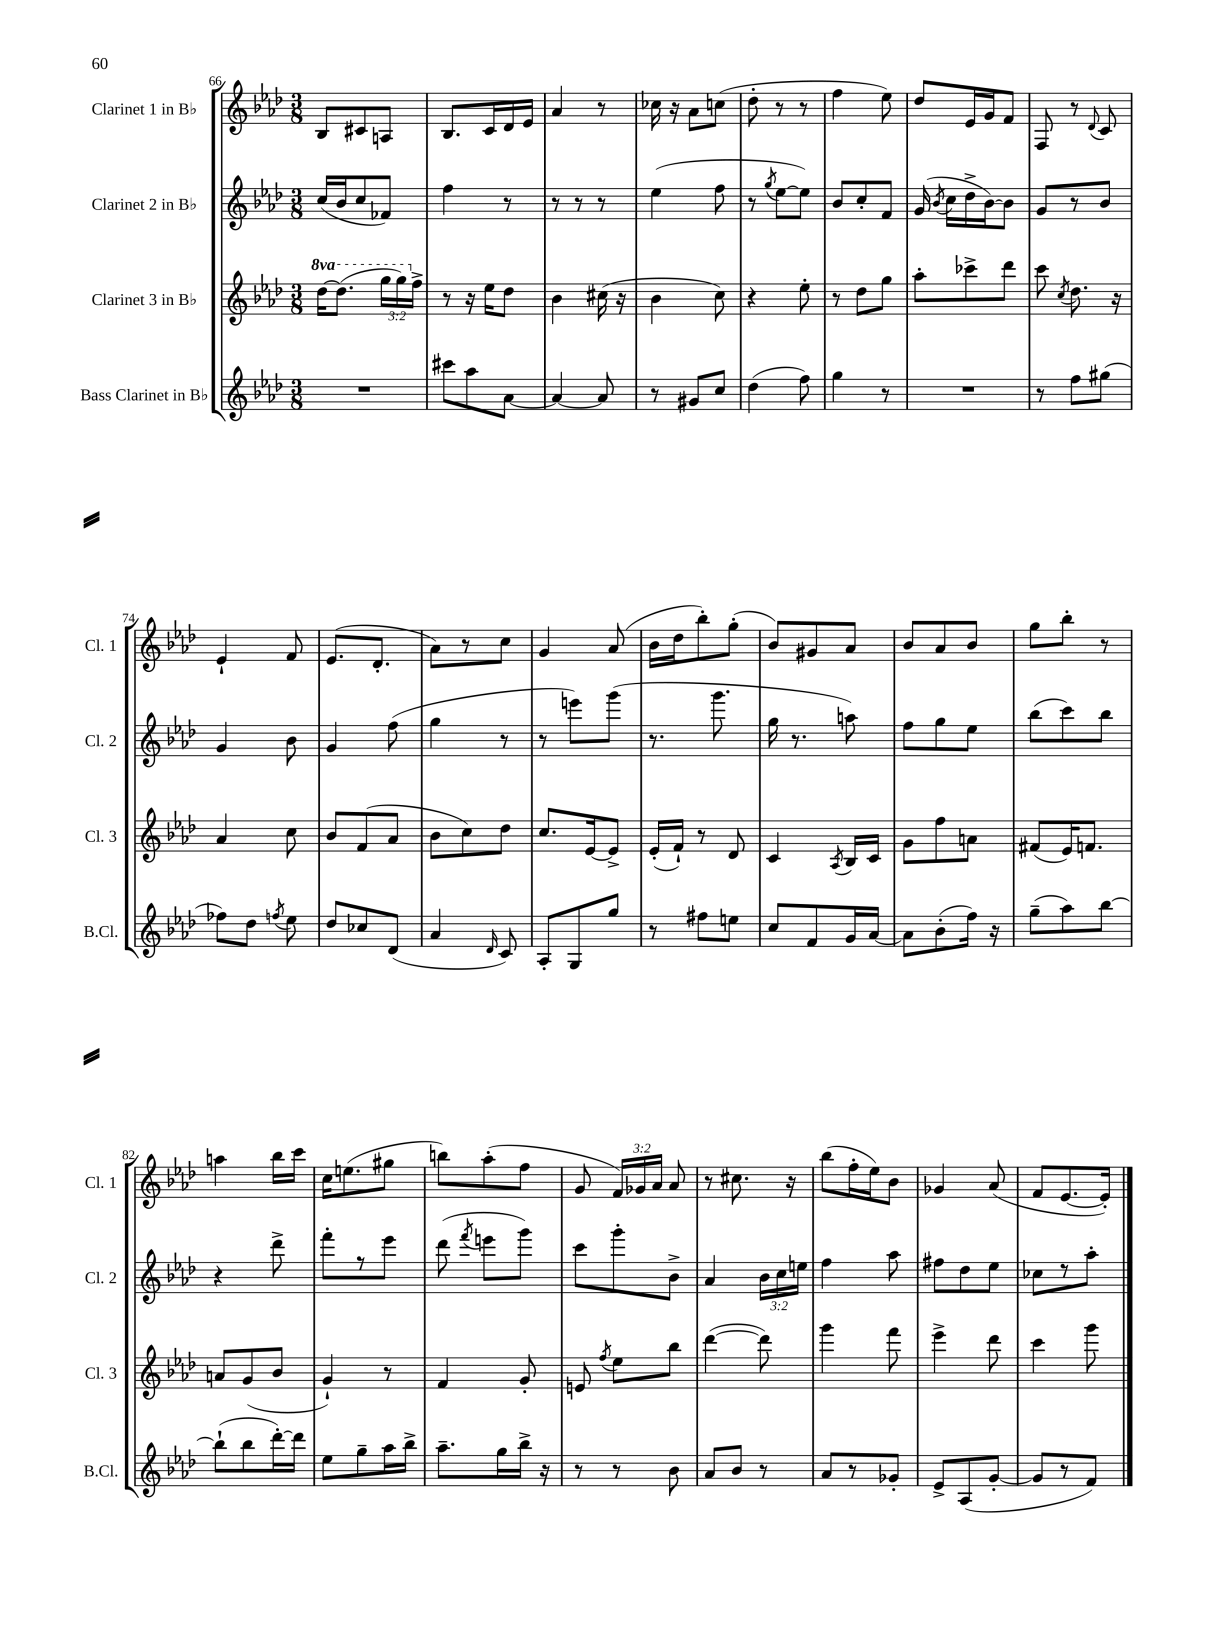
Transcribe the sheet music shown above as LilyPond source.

<<
\new StaffGroup <<
\new Staff = "s0" \with { instrumentName = "Clarinet 1 in Bb" shortInstrumentName = "Cl. 1" } {
    \clef treble \key aes \major \numericTimeSignature \time 3/8 \override Staff.TupletNumber.text = #tuplet-number::calc-fraction-text
    \autoBeamOff bes8[ cis'8 a8] |
    bes8.[ c'16 des'16 ees'16] |
    aes'4 r8 |
    ces''16 r16 aes'8[ c''8]( |
    des''8-. r8 r8 |
    f''4 ees''8) |
    des''8[ ees'16 g'16 f'8] |
    f8 r8 \appoggiatura { des'8 } c'8 |
    ees'4-! f'8 |
    ees'8.[( des'8.]-. |
    aes'8[) r8 c''8] |
    g'4 aes'8( |
    bes'16[ des''16 bes''8-.) g''8]-.( |
    bes'8[) gis'8 aes'8] |
    bes'8[ aes'8 bes'8] |
    g''8[ bes''8]-. r8 |
    a''4 bes''16[ c'''16] |
    c''16[ e''8.( gis''8] |
    b''8[) aes''8-.( f''8] |
    g'8 \tuplet 3/2 { f'16[) ges'16 aes'16] } aes'8 |
    r8 cis''8. r16 |
    bes''8[( f''16-. ees''16) bes'8] |
    ges'4 aes'8( |
    f'8[ ees'8.~ ees'16]-.) \bar "|." |
}
\new Staff = "s1" \with { instrumentName = "Clarinet 2 in Bb" shortInstrumentName = "Cl. 2" } {
    \clef treble \key aes \major \numericTimeSignature \time 3/8 \override Staff.TupletNumber.text = #tuplet-number::calc-fraction-text
    \autoBeamOff c''16[( bes'16 c''8 fes'8]) |
    f''4 r8 |
    r8 r8 r8 |
    ees''4( f''8 |
    r8 \acciaccatura { g''8 } ees''8[~ ees''8]) |
    bes'8[ c''8-. f'8] |
    g'16( \acciaccatura { bes'8 } c''16[ des''16-> bes'16~) bes'8] |
    g'8[ r8 bes'8] |
    g'4 bes'8 |
    g'4 f''8( |
    g''4 r8 |
    r8 e'''8[) g'''8]( |
    r8. g'''8. |
    g''16 r8. a''8) |
    f''8[ g''8 ees''8] |
    bes''8[( c'''8) bes''8] |
    r4 des'''8-> |
    f'''8[-. r8 ees'''8] |
    des'''8( \acciaccatura { f'''8 } e'''8[ g'''8]) |
    c'''8[ g'''8-. bes'8]-> |
    aes'4 \tuplet 3/2 { bes'16[ c''16 e''16] } |
    f''4 aes''8 |
    fis''8[ des''8 ees''8] |
    ces''8[ r8 aes''8]-. \bar "|." |
}
\new Staff = "s2" \with { instrumentName = "Clarinet 3 in Bb" shortInstrumentName = "Cl. 3" } {
    \clef treble \key aes \major \numericTimeSignature \time 3/8 \override Staff.TupletNumber.text = #tuplet-number::calc-fraction-text \set Staff.ottavationMarkups = #ottavation-simple-ordinals
    \autoBeamOff \ottava #1 des'''16[~ des'''8.]( \tuplet 3/2 { g'''16[ g'''16) \ottava #0 f''16]-> } |
    r8 r16 ees''16[ des''8] |
    bes'4 cis''16( r16 |
    bes'4 c''8) |
    r4 ees''8-. |
    r8 des''8[ g''8] |
    aes''8[-. ces'''8-> des'''8] |
    c'''8 \acciaccatura { c''8 } des''8. r16 |
    aes'4 c''8 |
    bes'8[ f'8( aes'8] |
    bes'8[ c''8) des''8] |
    c''8.[ ees'16~ ees'8]-> |
    ees'16[-.( f'16]-!) r8 des'8 |
    c'4 \acciaccatura { aes8 } bes16[ c'16] |
    g'8[ f''8 a'8] |
    fis'8[( ees'16) f'8.] |
    a'8[ g'8( bes'8] |
    g'4-!) r8 |
    f'4 g'8-. |
    e'8 \acciaccatura { f''8 } ees''8[ bes''8] |
    des'''4~( des'''8) |
    g'''4 f'''8 |
    ees'''4-> des'''8 |
    c'''4 g'''8 \bar "|." |
}
\new Staff = "s3" \with { instrumentName = "Bass Clarinet in Bb" shortInstrumentName = "B.Cl." } {
    \clef treble \key aes \major \numericTimeSignature \time 3/8
    \autoBeamOff R4. |
    cis'''8[ aes''8 aes'8]~ |
    aes'4~ aes'8 |
    r8 gis'8[ c''8] |
    des''4( f''8) |
    g''4 r8 |
    R4. |
    r8 f''8[ gis''8]( |
    fes''8[) des''8] \acciaccatura { f''8 } ees''8 |
    des''8[ ces''8 des'8]( |
    aes'4 \grace { des'16 } c'8) |
    aes8[-. g8 g''8] |
    r8 fis''8[ e''8] |
    c''8[ f'8 g'16 aes'16]~ |
    aes'8[ bes'8-.( f''16]) r16 |
    g''8[--( aes''8) bes''8]~ |
    bes''8[-!( bes''8 des'''16~-.) des'''16] |
    ees''8[ g''8-- aes''16 bes''16]-> |
    aes''8.[-- g''16 bes''16]-> r16 |
    r8 r8 bes'8 |
    aes'8[ bes'8] r8 |
    aes'8[ r8 ges'8]-. |
    ees'8[-> aes8( g'8]~-. |
    g'8[ r8 f'8]) \bar "|." |
}
>>
>>
\layout { \context { \Score currentBarNumber = #66 } }
